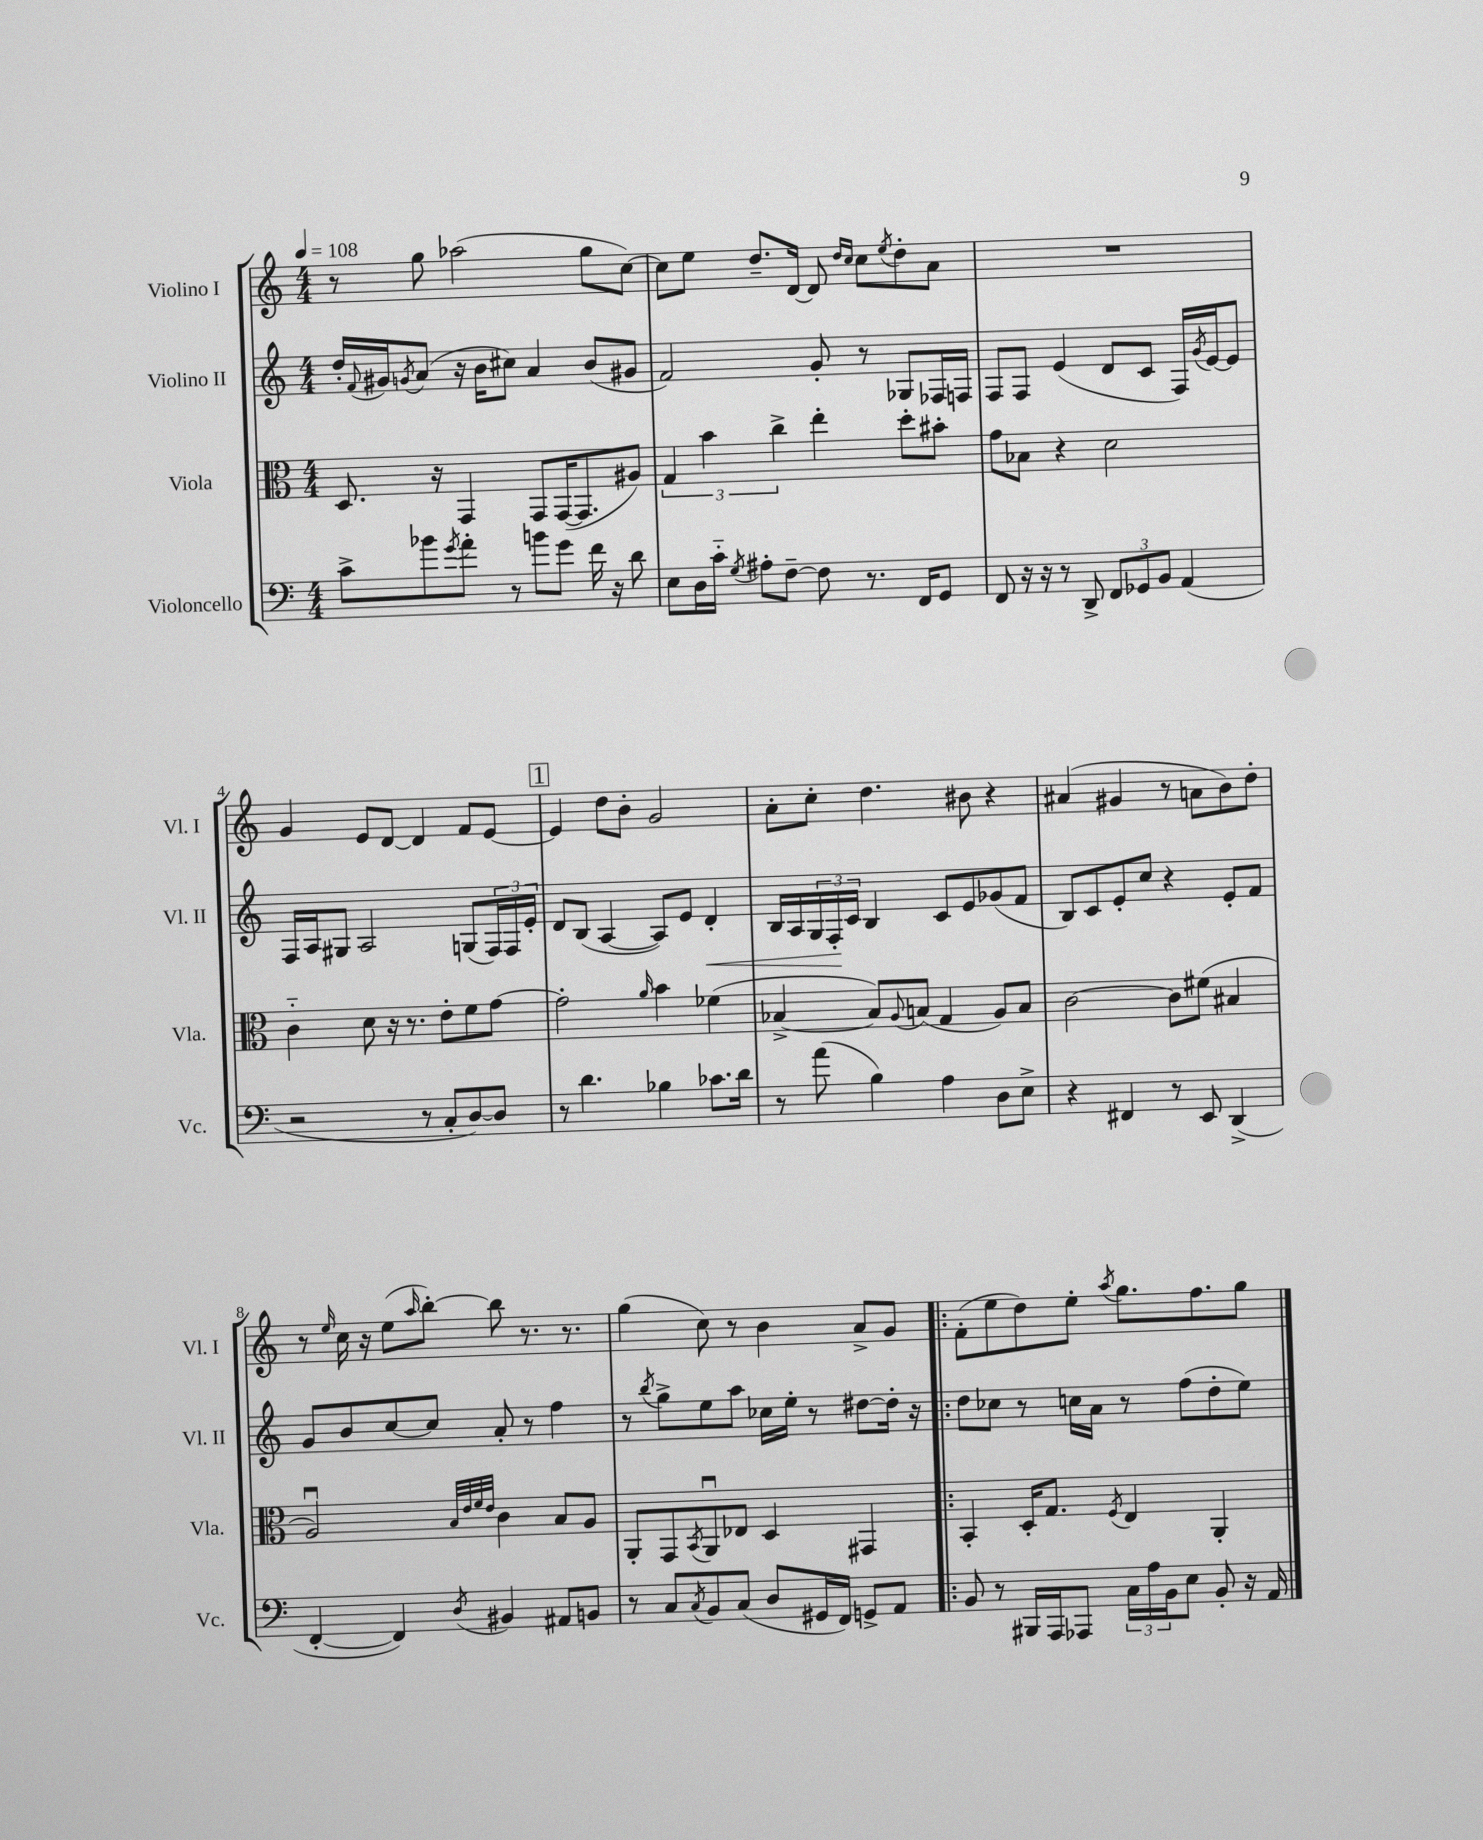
<<
\new StaffGroup <<
\new Staff = "s0" \with { instrumentName = "Violino I" shortInstrumentName = "Vl. I" } {
    \clef treble \key c \major \numericTimeSignature \time 4/4 \tempo 4 = 108
    r8 g''8 aes''2( g''8 c''8~) |
    c''8 e''8 d''8.-- d'16~ d'8 \grace { d''16 c''16 } c''8 \acciaccatura { e''8 } d''8-. a'8 |
    R1 |
    g'4 e'8 d'8~ d'4 f'8 e'8~ |
    \mark \markup { \box "1" } e'4 d''8 b'8-. g'2 |
    a'8-. c''8-. d''4. bis'8 r4 |
    ais'4( gis'4 r8 a'8 b'8) d''8-. |
    r8 \grace { e''16 } c''16 r16 e''8( \grace { a''16 } b''8~-.) b''8 r8. r8. |
    g''4( c''8) r8 b'4 a'8-> g'8 |
    \bar ".|:" f'8-.( e''8 d''8) e''8-. \acciaccatura { a''8 } g''8. f''8. g''8 \bar "|." |
}
\new Staff = "s1" \with { instrumentName = "Violino II" shortInstrumentName = "Vl. II" } {
    \clef treble \key c \major \numericTimeSignature \time 4/4
    d''16-. \appoggiatura { f'8 } gis'16 \acciaccatura { g'8 } a'8( r16 b'16 cis''8) a'4 b'8( gis'8 |
    f'2) g'8-. r8 ges8 fes16 f16 |
    f8 f8 e'4( d'8 c'8 f16) \acciaccatura { g'8 } e'16~ e'8 |
    f16 a16 gis8 a2 g8( \tuplet 3/2 { f16) f16 e'16-. } |
    \mark \markup { \box "1" } d'8 b8( a4~ a8) e'8 d'4-.\< |
    b16 a16 \tuplet 3/2 { g16 f16-.\! c'16 } b4 c'8 e'8 ges'8( f'8 |
    b8) c'8 e'8-. c''8 r4 e'8-. f'8 |
    g'8 b'8 c''8~ c''8 a'8-. r8 f''4 |
    r8 \acciaccatura { b''8 } g''8-> e''8 a''8 ces''16 e''16-. r8 dis''8~ dis''16-. r16 |
    \bar ".|:" d''8 ces''8 r8 c''16 a'16 r8 f''8( d''8-. e''8) \bar "|." |
}
\new Staff = "s2" \with { instrumentName = "Viola" shortInstrumentName = "Vla." } {
    \clef alto \key c \major \numericTimeSignature \time 4/4
    d8. r16 g,4 g,8 g,16~( g,8. ais8) |
    \tuplet 3/2 { g4 b'4 c''4-> } e''4-. d''8-. bis'8-. |
    g'8 bes8 r4 d'2 |
    c'4-_ d'8 r16 r8. e'8-. f'8 g'8~ |
    \mark \markup { \box "1" } g'2-. \grace { a'16 } b'4 fes'4( |
    bes4~-> bes8) \appoggiatura { a8 } b8( g4 a8) b8 |
    c'2~ c'8 fis'8( bis4 |
    a2\downbow) \grace { b32 e'32 f'32 e'32 } c'4 b8 a8 |
    a,8-. g,8 \acciaccatura { b,8 } a,8\downbow ees8 d4 gis,4 |
    \bar ".|:" b,4-. d16-. g8. \acciaccatura { f8 } e4 a,4-. \bar "|." |
}
\new Staff = "s3" \with { instrumentName = "Violoncello" shortInstrumentName = "Vc." } {
    \clef bass \key c \major \numericTimeSignature \time 4/4
    c'8-> bes'8 \acciaccatura { g'8 } a'8-. r8 b'8 g'8 f'16 r16 d'8 |
    e8 d16 c'16-_ \acciaccatura { g8 } ais8-. f8~-- f8 r8. f,16 g,8 |
    f,8 r16 r16 r8 d,8-> \tuplet 3/2 { f,8 ges,8 b,8 } a,4( |
    r2 r8 c8-. d8~) d8 |
    \mark \markup { \box "1" } r8 d'4. bes4 ces'8. d'16 |
    r8 a'8( b4) a4 d8 e8-> |
    r4 fis,4 r8 e,8 d,4->( |
    f,4~-. f,4) \acciaccatura { d8 } bis,4 ais,8 b,8 |
    r8 c8 \acciaccatura { c8 } b,8 c8( d8 gis,16 f,16) g,8-> a,8 |
    \bar ".|:" b,8 r8 bis,,16 a,,16 aes,,8 \tuplet 3/2 { c16 a16 b,16 } e8 b,8-. r16 a,16 \bar "|." |
}
>>
>>
